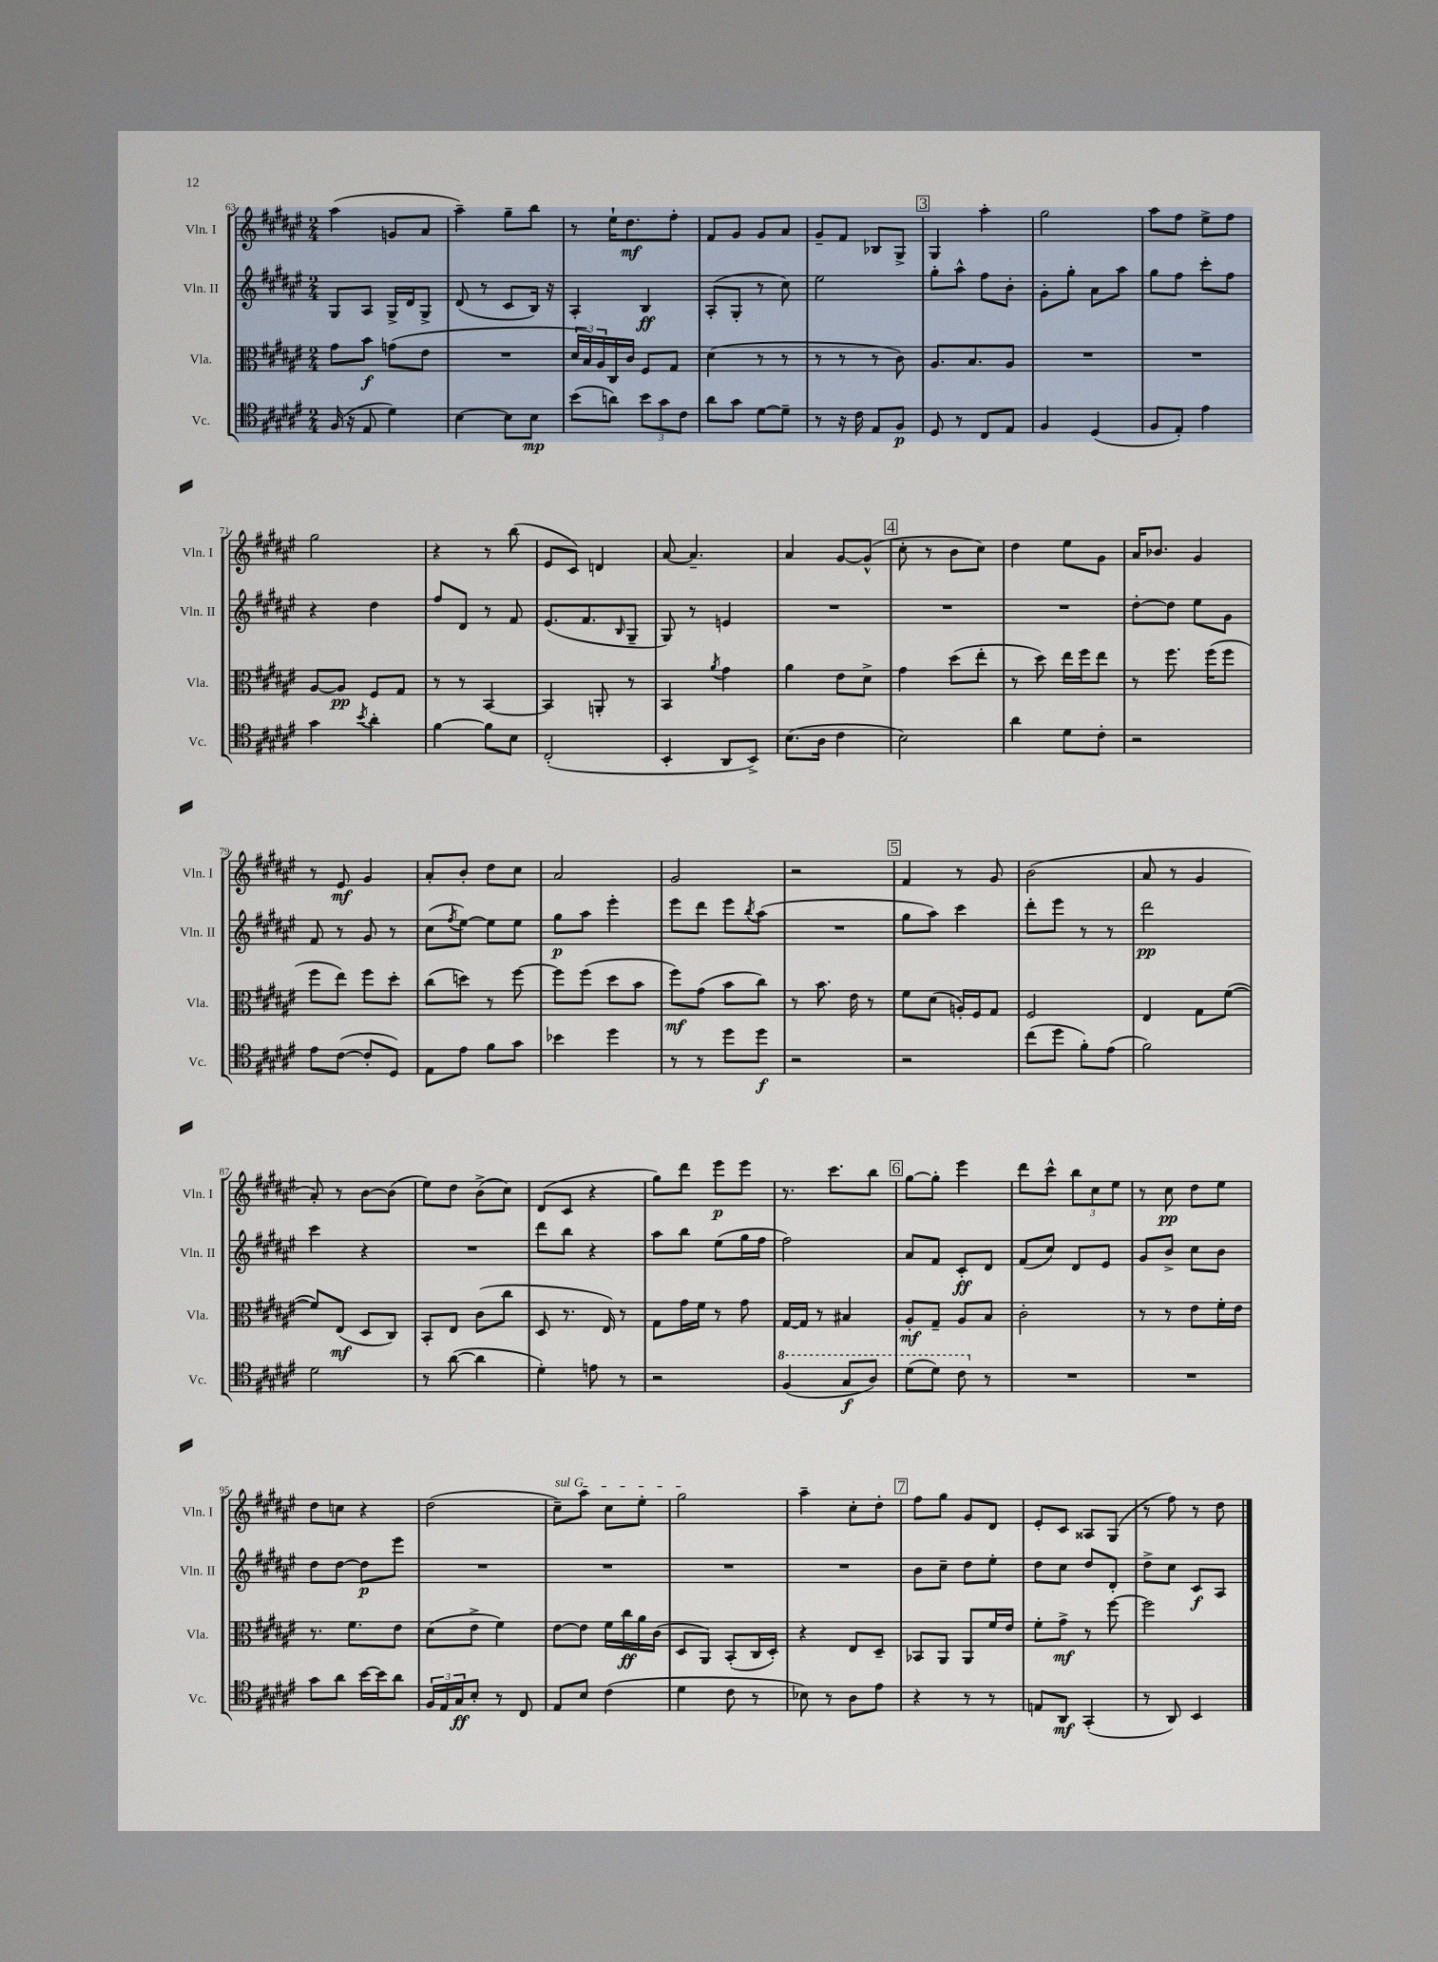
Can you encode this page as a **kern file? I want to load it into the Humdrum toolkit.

**kern	**dynam	**kern	**dynam	**kern	**dynam	**kern	**dynam
*part4	*part4	*part3	*part3	*part2	*part2	*part1	*part1
*staff4	*staff4	*staff3	*staff3	*staff2	*staff2	*staff1	*staff1
*I"Vc.	*	*I"Vla.	*	*I"Vln. II	*	*I"Vln. I	*
*I'Vc.	*	*I'Vla.	*	*I'Vln. II	*	*I'Vln. I	*
*clefC4	*	*clefC3	*	*clefG2	*	*clefG2	*
*k[f#c#g#d#a#e#]	*	*k[f#c#g#d#a#e#]	*	*k[f#c#g#d#a#e#]	*	*k[f#c#g#d#a#e#]	*
*M2/4	*	*M2/4	*	*M2/4	*	*M2/4	*
=63	=63	=63	=63	=63	=63	=63	=63
(16F#/	.	8g#\L	.	8G#/L	.	(4aa#\	.
16r	.	.	.	.	.	.	.
8E#/	.	8b\J	f	8A#/J	.	.	.
4d#\)	.	(8gn\L	.	16G#^/LL	.	8gn/L	.
.	.	.	.	16d#/J	.	.	.
.	.	8e#\J	.	8G#^/J	.	8a#/J	.
=64	=64	=64	=64	=64	=64	=64	=64
[4B\	.	2r	.	(8d#/	.	4aa#~\)	.
.	.	.	.	8r	.	.	.
8B\L]	.	.	.	8c#/L	.	8gg#~\L	.
8B\J	mp	.	.	16B/Jk)	.	8bb\J	.
.	.	.	.	16r	.	.	.
=65	=65	=65	=65	=65	=65	=65	=65
(8b\L	.	24d#/LL	.	4A#'/	.	8r	.
.	.	24B/)	.	.	.	.	.
.	.	24A#/	.	.	.	.	.
8an\J)	.	16C#/	.	.	.	16ee#`\KL	.
.	.	16c#/JJ	.	.	.	8.dd#\	mf
12b\L	.	8F#/L	.	4B/	ff	.	.
12g#\	.	.	.	.	.	.	.
.	.	8G#/J	.	.	.	8ff#'\J	.
12c#\J	.	.	.	.	.	.	.
=66	=66	=66	=66	=66	=66	=66	=66
8a#\L	.	(4d#\	.	(8A#'/L	.	8f#/L	.
8g#\J	.	.	.	8G#'/J	.	8g#/J	.
[8d#\L	.	8r	.	8r	.	8g#/L	.
8d#~\J]	.	8r	.	8cc#\)	.	8a#/J	.
=67	=67	=67	=67	=67	=67	=67	=67
8r	.	8r	.	2ee#\	.	8g#~/L	.
16r	.	8r	.	.	.	8f#/J	.
16c#\	.	.	.	.	.	.	.
8E#/L	.	8r	.	.	.	8B-X/L	.
8F#/J	p	8c#\)	.	.	.	8G#^/J	.
!!LO:REH:place=s1:t=3
=68	=68	=68	=68	=68	=68	=68	=68
8D#/	.	8.A#/L	.	8gg#'\L	.	4G#/	.
8r	.	.	.	8aa#^^\J	.	.	.
.	.	8.B/	.	.	.	.	.
8C#/L	.	.	.	8ff#\L	.	4aa#'\	.
8E#/J	.	8A#/J	.	8b'\J	.	.	.
=69	=69	=69	=69	=69	=69	=69	=69
4F#/	.	2r	.	8g#'\L	.	2gg#\	.
.	.	.	.	8gg#'\J	.	.	.
(4D#/	.	.	.	8a#\L	.	.	.
.	.	.	.	8aa#\J	.	.	.
=70	=70	=70	=70	=70	=70	=70	=70
8F#/L	.	2r	.	8gg#\L	.	8aa#\L	.
8E#'/J)	.	.	.	8ff#\J	.	8ff#\J	.
4e#\	.	.	.	8ccc#'\L	.	8ee#^\L	.
.	.	.	.	8ff#\J	.	8ff#\J	.
!!LO:LB:g=z
=71	=71	=71	=71	=71	=71	=71	=71
4g#\	.	[8A#/L	.	4r	.	2gg#\	.
.	.	8A#/J]	pp	.	.	.	.
8qb/	.	.	.	.	.	.	.
4a#'\	.	8F#/L	.	4dd#\	.	.	.
.	.	8G#/J	.	.	.	.	.
=72	=72	=72	=72	=72	=72	=72	=72
[4f#\	.	8r	.	8ff#/L	.	4r	.
.	.	8r	.	8d#/J	.	.	.
8f#\L]	.	[4BB/	.	8r	.	8r	.
8B\J	.	.	.	8f#/	.	(8bb\	.
=73	=73	=73	=73	=73	=73	=73	=73
(2C#'/	.	4BB/]	.	(8.e#/L	.	8e#/L	.
.	.	.	.	.	.	8c#/J)	.
.	.	.	.	8.f#/	.	.	.
.	.	8AAn'/	.	.	.	4dn/	.
.	.	.	.	16qqB/	.	.	.
.	.	8r	.	8G#~/J	.	.	.
=74	=74	=74	=74	=74	=74	=74	=74
4BB'/	.	4BB/	.	8G#/)	.	[8a#/	.
.	.	.	.	8r	.	4.a#~/]	.
.	.	8qa#/	.	.	.	.	.
8AA#/L	.	4g#\	.	4en/	.	.	.
8BB^/J)	.	.	.	.	.	.	.
=75	=75	=75	=75	=75	=75	=75	=75
(8.B\L	.	4a#\	.	2r	.	4a#/	.
16A#\Jk	.	.	.	.	.	.	.
4c#\	.	8e#\L	.	.	.	[8g#/L	.
.	.	8d#^\J	.	.	.	(8g#^^/J]	.
!!LO:REH:place=s1:t=4
=76	=76	=76	=76	=76	=76	=76	=76
2B\)	.	4g#\	.	2r	.	8cc#'\	.
.	.	.	.	.	.	8r	.
.	.	(8dd#\L	.	.	.	8b\L	.
.	.	8ee#'\J	.	.	.	8cc#\J)	.
=77	=77	=77	=77	=77	=77	=77	=77
4a#\	.	8r	.	2r	.	4dd#\	.
.	.	8dd#\)	.	.	.	.	.
8d#\L	.	16ee#\LL	.	.	.	8ee#\L	.
.	.	16ff#\J	.	.	.	.	.
8c#'\J	.	8ee#\J	.	.	.	8g#\J	.
=78	=78	=78	=78	=78	=78	=78	=78
2r	.	8r	.	[8dd#'\L	.	16a#/KL	.
.	.	.	.	.	.	8.b-X/J	.
.	.	8.ff#\	.	8dd#\J]	.	.	.
.	.	.	.	8ee#\L	.	4g#/	.
.	.	(16ff#\KL	.	.	.	.	.
.	.	8ff#\J	.	8g#\J	.	.	.
!!LO:LB:g=z
=79	=79	=79	=79	=79	=79	=79	=79
8e#\L	.	8ff#\L	.	8f#/	.	8r	.
([8c#\J	.	8ee#\J)	.	8r	.	8e#/	mf
8c#'/L]	.	8ff#\L	.	8g#/	.	4g#/	.
8D#/J)	.	8dd#'\J	.	8r	.	.	.
=80	=80	=80	=80	=80	=80	=80	=80
8E#\L	.	(8cc#\L	.	(8cc#\L	.	8a#'/L	.
.	.	.	.	8qff#/	.	.	.
8e#\J	.	8ddn\J)	.	[8ee#\J)	.	8b'/J	.
8f#\L	.	8r	.	8ee#\L]	.	8dd#\L	.
8g#\J	.	[8ff#\	.	8ee#\J	.	8cc#\J	.
=81	=81	=81	=81	=81	=81	=81	=81
4b-X\	.	8ff#\L]	.	8gg#\L	p	2a#/	.
.	.	(8ff#\J	.	8aa#\J	.	.	.
4dd#\	.	8dd#\L	.	4eee#'\	.	.	.
.	.	8b\J	.	.	.	.	.
=82	=82	=82	=82	=82	=82	=82	=82
8r	.	8ff#\L)	mf	8eee#\L	.	2g#/	.
8r	.	(8g#\J	.	8ddd#\J	.	.	.
8dd#\L	.	8b\L	.	8eee#\L	.	.	.
.	.	.	.	8qbb/	.	.	.
8dd#\J	f	8cc#\J)	.	(8aa#\J	.	.	.
=83	=83	=83	=83	=83	=83	=83	=83
2r	.	8r	.	2r	.	2r	.
.	.	8.b\	.	.	.	.	.
.	.	16e#\	.	.	.	.	.
.	.	8r	.	.	.	.	.
!!LO:REH:place=s1:t=5
=84	=84	=84	=84	=84	=84	=84	=84
2r	.	8f#\L	.	8gg#\L	.	4f#/	.
.	.	(8d#\J	.	8aa#\J)	.	.	.
.	.	16An'/LL)	.	4ccc#\	.	8r	.
.	.	16F#/J	.	.	.	.	.
.	.	8G#/J	.	.	.	8g#/	.
=85	=85	=85	=85	=85	=85	=85	=85
(8cc#\L	.	2F#/	.	8ddd#'\L	.	(2b\	.
8dd#\J	.	.	.	8eee#\J	.	.	.
8f#'\L)	.	.	.	8r	.	.	.
(8e#\J	.	.	.	8r	.	.	.
=86	=86	=86	=86	=86	=86	=86	=86
2f#\)	.	4E#/	.	2ddd#\	pp	8a#/	.
.	.	.	.	.	.	8r	.
.	.	8G#\L	.	.	.	4g#/	.
.	.	([8f#\J	.	.	.	.	.
!!LO:LB:g=z
=87	=87	=87	=87	=87	=87	=87	=87
2d#\	.	8f#/L])	.	4ccc#\	.	8a#'/)	.
.	.	(8E#/J	mf	.	.	8r	.
.	.	8D#/L	.	4r	.	[8b\L	.
.	.	8C#/J)	.	.	.	(8b\J]	.
=88	=88	=88	=88	=88	=88	=88	=88
8r	.	8BB'/L	.	2r	.	8ee#\L)	.
([8a#\	.	8E#/J	.	.	.	8dd#\J	.
4a#\]	.	(8c#\L	.	.	.	(8b^\L	.
.	.	8cc#\J	.	.	.	8cc#\J)	.
=89	=89	=89	=89	=89	=89	=89	=89
4d#'\)	.	8D#/	.	8ddd#\L	.	(8d#/L	.
.	.	8.r	.	8bb\J	.	8c#/J	.
8en\	.	.	.	4r	.	4r	.
.	.	16E#/)	.	.	.	.	.
8r	.	8r	.	.	.	.	.
=90	=90	=90	=90	=90	=90	=90	=90
2r	.	8G#\L	.	8aa#\L	.	8gg#\L)	.
.	.	16g#\L	.	8bb\J	.	8ddd#\J	.
.	.	16f#\JJ	.	.	.	.	.
.	.	8r	.	(8ee#\L	.	8eee#\L	p
.	.	8g#\	.	16gg#\L	.	8eee#\J	.
.	.	.	.	16ff#\JJ	.	.	.
=91	=91	=91	=91	=91	=91	=91	=91
*8va	*	*	*	*	*	*	*
(4f#/	.	[16G#/LL	.	2ff#\)	.	8.r	.
.	.	16G#/JJ]	.	.	.	.	.
.	.	8r	.	.	.	.	.
.	.	.	.	.	.	8.ccc#\L	.
8g#/L	f	4B#X/	.	.	.	.	.
8a#/J)	.	.	.	.	.	8bb\J	.
!!LO:REH:place=s1:t=6
=92	=92	=92	=92	=92	=92	=92	=92
(8dd#\L	.	8A#'/L	mf	8a#/L	.	[8gg#\L	.
8dd#\J)	.	8G#~/J	.	8f#/J	.	8gg#'\J]	.
8cc#\	.	8A#/L	.	8c#'/L	ff	4eee#\	.
*X8va	*	*	*	*	*	*	*
8r	.	8B/J	.	8d#/J	.	.	.
=93	=93	=93	=93	=93	=93	=93	=93
2r	.	2c#'\	.	(8f#/L	.	8ddd#\L	.
.	.	.	.	8cc#/J)	.	8ccc#^^\J	.
.	.	.	.	8d#/L	.	12bb\L	.
.	.	.	.	.	.	12cc#\	.
.	.	.	.	8e#/J	.	.	.
.	.	.	.	.	.	12ee#\J	.
=94	=94	=94	=94	=94	=94	=94	=94
2r	.	8r	.	8g#/L	.	8r	.
.	.	8r	.	8b^/J	.	8cc#\	pp
.	.	8e#\L	.	8cc#\L	.	8dd#\L	.
.	.	16f#'\L	.	8b\J	.	8ee#\J	.
.	.	16e#\JJ	.	.	.	.	.
!!LO:LB:g=z
=95	=95	=95	=95	=95	=95	=95	=95
8g#\L	.	8.r	.	8dd#\L	.	8dd#\L	.
8a#\J	.	.	.	[8dd#\J	.	8ccn\J	.
.	.	8.f#\L	.	.	.	.	.
[16b\LL	.	.	.	8dd#\L]	p	4r	.
16b\J]	.	.	.	.	.	.	.
8a#\J	.	8e#\J	.	8eee#\J	.	.	.
=96	=96	=96	=96	=96	=96	=96	=96
24F#/LL	.	(8d#\L	.	2r	.	(2dd#\	.
24E#/	.	.	.	.	.	.	.
24G#/J	ff	.	.	.	.	.	.
8B'/J	.	8e#^\J	.	.	.	.	.
8r	.	4f#\)	.	.	.	.	.
8C#/	.	.	.	.	.	.	.
=97	=97	=97	=97	=97	=97	=97	=97
!	!	!	!	!	!	!LO:TX:a:i:t=sul G	!
8E#/L	.	[8e#\L	.	2r	.	8cc#~\L)	.
8B/J	.	8e#\J]	.	.	.	8aa#\J	.
(4c#\	.	16f#\LL	.	.	.	8cc#\L	.
.	.	16cc#\	ff	.	.	.	.
.	.	16a#\	.	.	.	8ee#'\J	.
.	.	(16c#\JJ	.	.	.	.	.
=98	=98	=98	=98	=98	=98	=98	=98
4d#\	.	8D#/L	.	2r	.	2gg#\	.
.	.	8AA#/J)	.	.	.	.	.
8c#\	.	(8BB'/L	.	.	.	.	.
8r	.	16C#/L	.	.	.	.	.
.	.	16D#'/JJ)	.	.	.	.	.
=99	=99	=99	=99	=99	=99	=99	=99
8B-X\)	.	4r	.	2r	.	4aa#~\	.
8r	.	.	.	.	.	.	.
8A#\L	.	8E#/L	.	.	.	8cc#'\L	.
8e#\J	.	8D#~/J	.	.	.	8dd#'\J	.
!!LO:REH:place=s1:t=7
=100	=100	=100	=100	=100	=100	=100	=100
4r	.	8BB-X/L	.	8b\L	.	8ff#\L	.
.	.	8AA#/J	.	8cc#~\J	.	8gg#\J	.
8r	.	8AA#/L	.	8dd#\L	.	8g#/L	.
8r	.	16f#/L	.	8ee#'\J	.	8d#/J	.
.	.	16e#/JJ	.	.	.	.	.
=101	=101	=101	=101	=101	=101	=101	=101
8En/L	.	8f#'\L	.	8dd#\L	.	8e#'/L	.
8AA#/J	mf	8g#^\J	mf	8cc#\J	.	8c#/J	.
(4GG#'/	.	8r	.	8dd#/L	.	8A##X/L	.
.	.	[8ff#\	.	8d#'/J	.	(8G#/J	.
=102	=102	=102	=102	=102	=102	=102	=102
8r	.	2ff#\]	.	8dd#^\L	.	8r	.
8AA#/)	.	.	.	8cc#\J	.	8ff#\)	.
4BB/	.	.	.	8c#/L	f	8r	.
.	.	.	.	8A#/J	.	8dd#\	.
==	==	==	==	==	==	==	==
*-	*-	*-	*-	*-	*-	*-	*-
